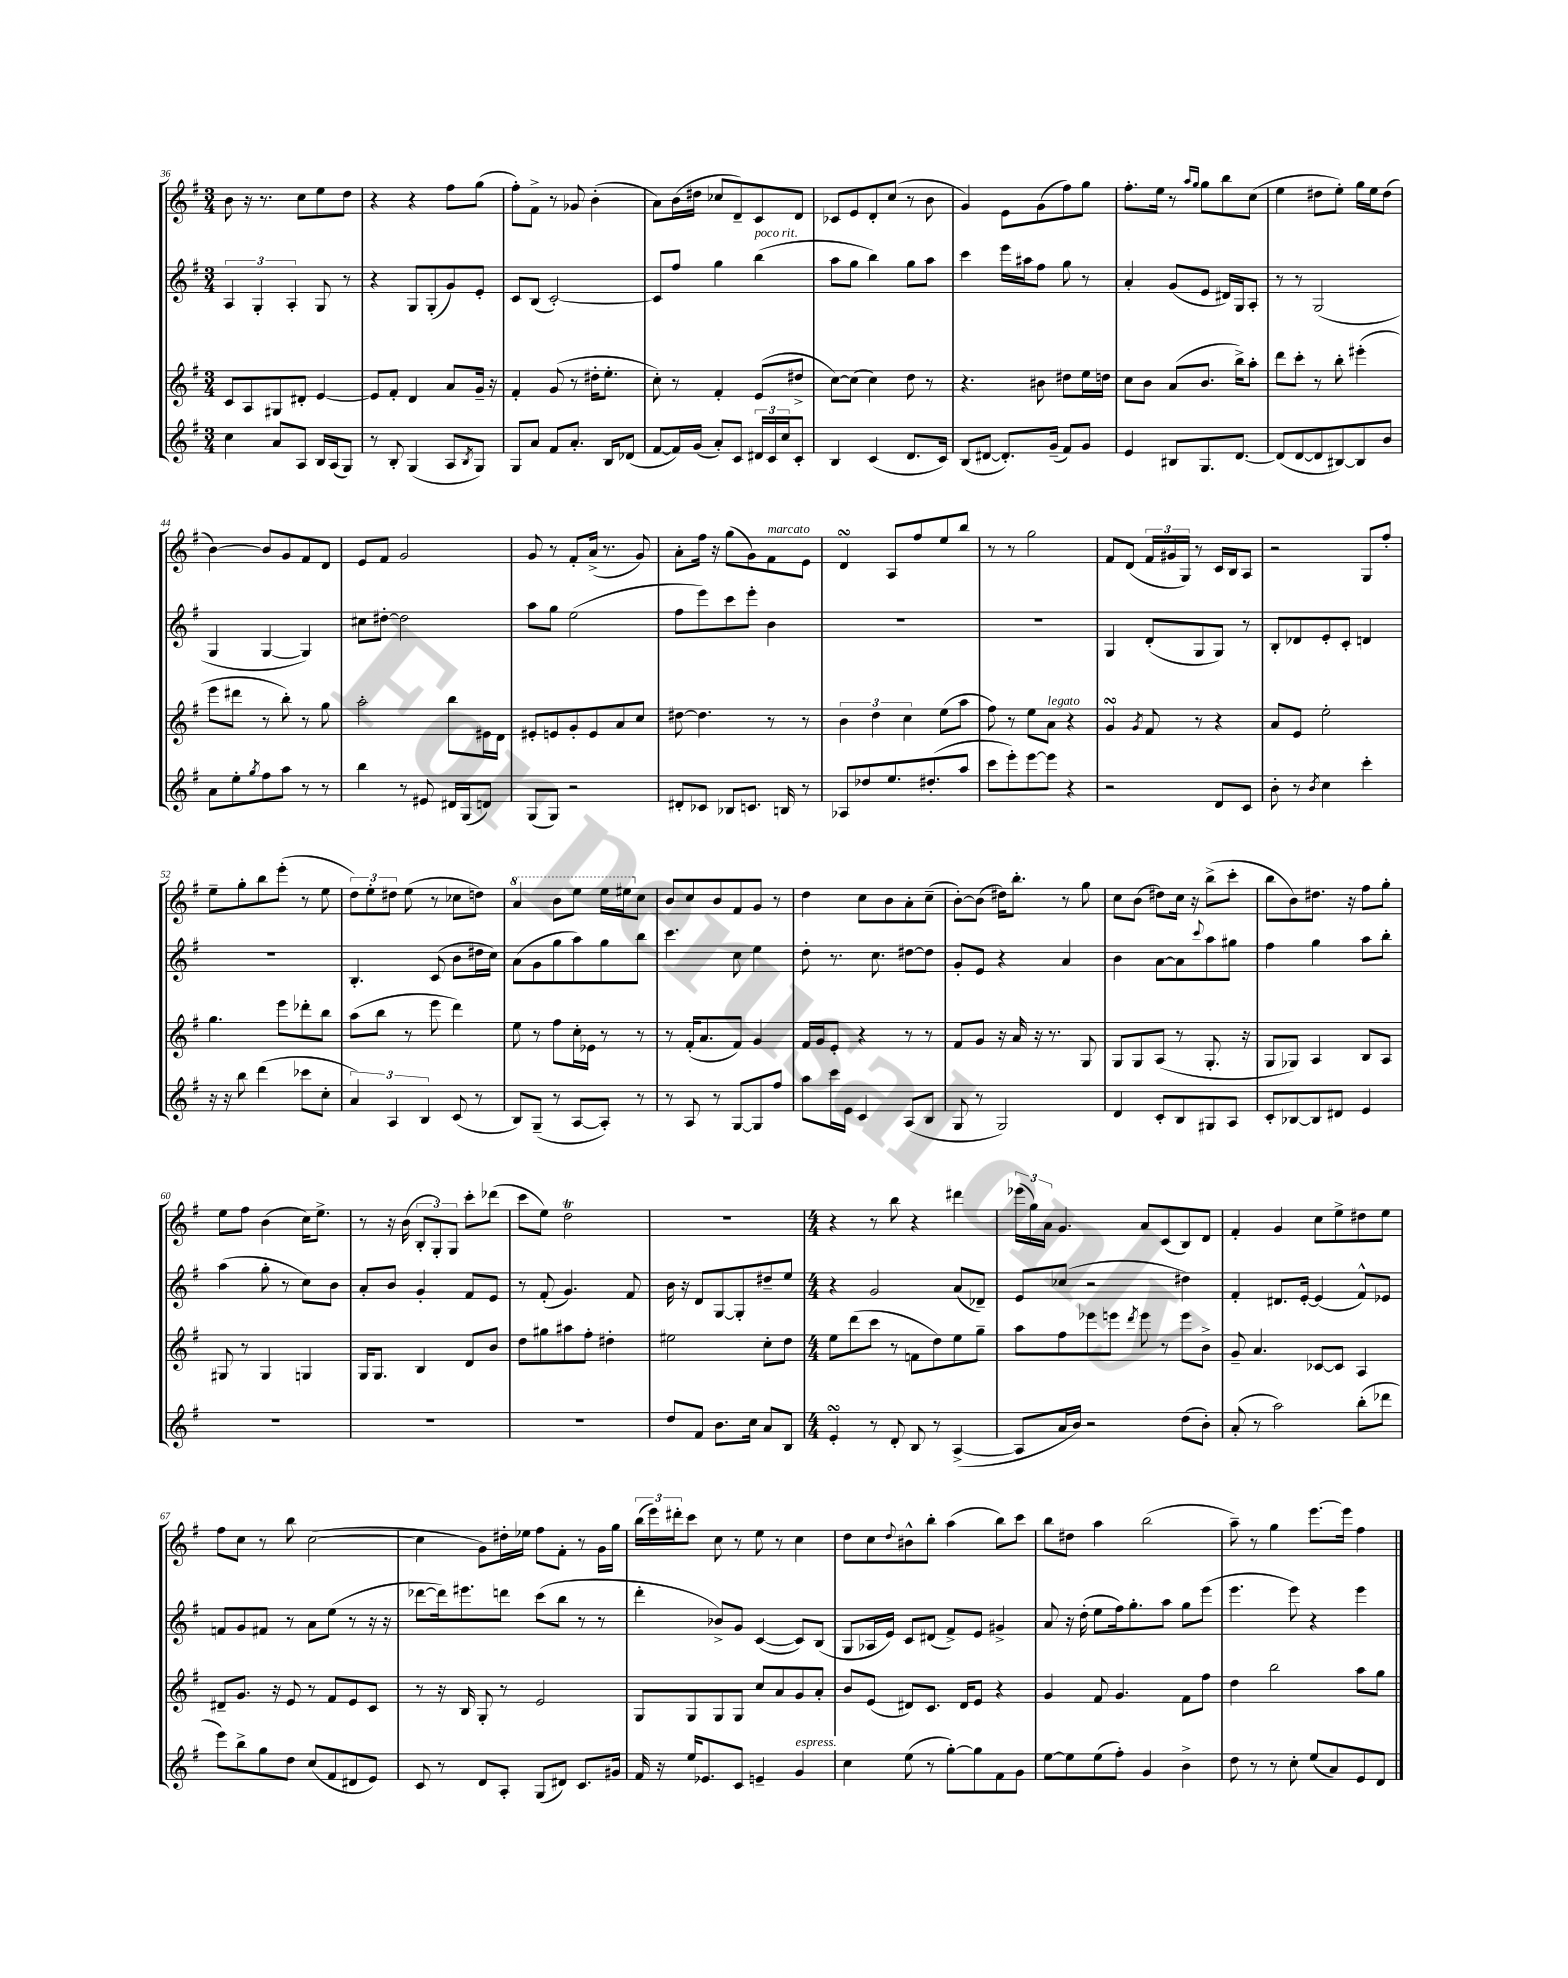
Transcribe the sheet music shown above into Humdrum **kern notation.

**kern	**kern	**kern	**kern
*staff4	*staff3	*staff2	*staff1
*clefG2	*clefG2	*clefG2	*clefG2
*k[f#]	*k[f#]	*k[f#]	*k[f#]
*M3/4	*M3/4	*M3/4	*M3/4
4cc	8c	6A	8b
.	8A	.	16r
.	.	6G'	.
.	.	.	8.r
8a	8G#	.	.
.	.	6A'	.
8A	8d#'	.	8cc
16B	[4e	8G	8ee
(16A	.	.	.
8G)	.	8r	8dd
=	=	=	=
8r	8e]	4r	4r
8B'	8f#'	.	.
(4G	4d	8G	4r
.	.	(8G'	.
8A	8a	8g)	8ff#
8qB	.	.	.
8G)	16g~	8e'	(8gg
.	16r	.	.
=	=	=	=
8G	4f#'	8c	8ff#')
8a	.	(8B	8f#^
8f#	(8g	[2c')	8r
8.a'	8r	.	8g-
.	16dd#'	.	(4b'
16B	8.ee'	.	.
(8d-	.	.	.
=	=	=	=
[8f#	8cc')	8c]	8a)
16f#])	8r	8ff#	(16b
(16g	.	.	16dd#
8a')	4f#'	4gg	8cc-
8c	.	.	8d~)
24d#	(8e	(4bb	8c
24c	.	.	.
24cc	.	.	.
8c'	8dd#^	.	8d
=	=	=	=
4B	[8cc)	8aa	8c-
.	(8cc]	8gg	8e
(4c	4cc)	4bb)	8d'
.	.	.	(8cc
8.d	8dd	8gg	8r
.	8r	8aa	8b
16c)	.	.	.
=	=	=	=
(8B	4.r	4ccc	4g)
[8d#	.	.	.
8.d#'])	.	16eee	8e
.	.	16aa#	.
.	8b#	8ff#	(8g
(16g~	.	.	.
8f#)	8dd#	8gg	8ff#)
8g	16ee	8r	8gg
.	16dd	.	.
=	=	=	=
4e	8cc	4a'	8.ff#'
.	8b	.	.
.	.	.	16ee
8B#	(8a	(8g	8r
.	.	.	16qqaa
.	.	.	16qqgg
8.G	8.b	8e	8gg
.	.	16d#)	8bb
[8.d	16bb^)	16G	.
.	8aa'	8A'	(8cc
=	=	=	=
(8d]	8ddd	8r	4ee
[8d	8ccc'	8r	.
8d]	8r	(2G	8dd#
[8B#)	8bb'	.	8ee')
8B#]	(4eee#'	.	16gg
.	.	.	16ee
8b	.	.	(8dd#
=	=	=	=
8a	8eee	4G	[4b)
8ee'	8ddd#	.	.
8qgg	.	.	.
8ff#	8r	[4G	8b]
8aa	8bb')	.	8g
8r	8r	4G])	8f#
8r	8gg	.	8d
=	=	=	=
4bb	2aa'	8cc#	8e
.	.	[8dd#'	8f#
8r	.	2dd#]	2g
8e#	.	.	.
16d#	8bb	.	.
(16G	.	.	.
8d)	16e#	.	.
.	16d	.	.
=	=	=	=
(8G	8e#'	8aa	8g
8G)	8e	8gg	8r
2r	8g'	(2ee	8f#'
.	8e	.	(16a^
.	.	.	8.r
.	8a	.	.
.	8cc	.	8g)
=	=	=	=
8d#'	[8dd#	8ff#	8a'
8c-	4.dd#]	8eee)	16ff#
.	.	.	16r
8B-	.	8ccc	(8gg
8.c	.	8eee'	8g)
.	8r	4b	8f#
16B	.	.	.
8r	8r	.	8e
=	=	=	=
8A-	6b	2.r	4d
8dd-	.	.	.
.	6dd	.	.
8.ee	.	.	8A
.	6cc	.	.
.	.	.	8ff#
(8.dd#'	.	.	.
.	(8ee	.	8ee
8aa	8aa	.	8bb
=	=	=	=
8ccc	8ff#)	2.r	8r
8eee')	8r	.	8r
[8eee	8ee	.	2gg
8eee]	8a	.	.
4r	4r	.	.
=	=	=	=
2r	4g	4G	8f#
.	.	.	(8d
.	8qg	.	.
.	8f#	(8d'	24f#
.	.	.	24g#
.	.	.	24G)
.	8r	8G	8r
8d	4r	8G)	16c
.	.	.	16B
8c	.	8r	8A
=	=	=	=
8b'	8a	8B'	2r
8r	8e	8d-	.
8qb	.	.	.
4cc	2ee'	8e'	.
.	.	8c'	.
4ccc'	.	4d	8G
.	.	.	8ff#'
=	=	=	=
16r	4.gg	2.r	8ee~
16r	.	.	.
8bb	.	.	8gg'
(4ddd	.	.	8bb
.	8eee	.	(8eee'
8ccc-	8ddd-'	.	8r
8cc'	8bb	.	8ee
=	=	=	=
6a)	(8aa	4.B'	12dd)
.	.	.	12ee'
.	8bb	.	.
6A	.	.	12dd#
.	8r	.	(8ee
6B	.	.	.
.	8eee	(8c	8r
(8c	4ddd)	8b	8cc-
8r	.	16dd#	8dd)
.	.	16cc)	.
=	=	=	=
8B)	8ee	(8a	4aa
(8G~	8r	8g	.
8r	8ff#	8gg	8bb
[8A	16cc'	8aa)	8eee
.	16e-	.	.
8A'])	8r	8gg	16eee
.	.	.	16eee#
8r	8r	8bb	8cc
=	=	=	=
8r	8r	4.ccc	8b
8A	(16f#'	.	8cc
.	8.a	.	.
8r	.	.	8b
[8G	8f#)	8cc	8f#
8G]	4g	4ee	8g
8ff#	.	.	8r
=	=	=	=
8aa	16f#	8dd'	4dd
.	16g	.	.
16ccc	8e'	8.r	.
16e	.	.	.
4c	4r	.	8cc
.	.	8.cc	.
.	.	.	8b
(8A	8r	[8dd#	8a'
8B	8r	8dd#]	(8cc~
=	=	=	=
8G	8f#	8g'	[8b')
8r	8g	8e	(8b]
2G)	16r	4r	16dd#)
.	16a	.	8.bb'
.	16r	.	.
.	8.r	.	.
.	.	4a	8r
.	8G	.	8gg
=	=	=	=
4d	8G	4b	8cc
.	8G	.	(8b
8c'	(8A	[8a	8dd#)
8B	8r	8a]	16cc
.	.	.	16r
.	.	8qqccc	.
8G#	8.G'	8aa	(8bb^
8A	.	8gg#	8ccc'
.	16r	.	.
=	=	=	=
8c'	8G	4ff#	8bb
[8B-	8G-)	.	8b)
8B-]	4A	4gg	8.dd#
8d#	.	.	.
.	.	.	16r
4e	8B	8aa	8ff#
.	8A	8bb'	8gg'
=	=	=	=
2.r	8G#	(4aa	8ee
.	8r	.	8ff#
.	4G#	8gg'	(4b
.	.	8r	.
.	4G	8cc)	16cc)
.	.	.	8.ee^
.	.	8b	.
=	=	=	=
2.r	16G	8a'	8r
.	8.G	.	.
.	.	8b	16r
.	.	.	(16b
.	4B	4g'	12B'
.	.	.	12G')
.	.	.	12G
.	8d	8f#	8ccc'
.	8b	8e	(8ddd-
=	=	=	=
2.r	8dd	8r	8ccc
.	8gg#	(8f#'	8ee)
.	8aa#	4.g)	2dd
.	8ff#'	.	.
.	4dd#'	.	.
.	.	8f#	.
=	=	=	=
8dd	2ee#	16b	2.r
.	.	16r	.
8f#	.	8d	.
8.b	.	[8G	.
.	.	8G']	.
16cc	.	.	.
8a	8cc'	8dd#~	.
8B	8dd	8ee	.
=	=	=	=
*M4/4	*M4/4	*M4/4	*M4/4
4e'	8ee	4r	4r
.	(8ddd	.	.
8r	8ccc	2g	8r
8d'	8r	.	8bb
8B	8f	.	4r
8r	8dd)	.	.
([4A^	8ee	(8a	4ddd#
.	8gg~	8d-~)	.
=	=	=	=
8A]	8aa	8e	(24eee-
.	.	.	24gg)
.	.	.	24a
16a	8ff#	(8cc-	4.g
16b)	.	.	.
2r	8eee-	2r	.
.	8eee	.	.
.	8qddd	.	.
.	8eee	.	8a
.	8r	.	(8c
(8dd	8eee	4dd#)	8B)
8b')	8b^	.	8d
=	=	=	=
(8a'	8g~	4f#'	4f#'
8r	4.a	.	.
2aa)	.	8.d#	4g
.	.	[16e'	.
.	[8c-	(4e]	8cc
.	8c-]	.	8ee^
(8bb'	4A	8f#^^)	8dd#
8ddd-	.	8e-	8ee
=	=	=	=
8eee)	8d#~	8f	8ff#
8bb^	8.g	8g	8cc
8gg	.	8f#	8r
.	16r	.	.
8dd	8e	8r	8bb
(8cc	8r	8a	([2cc
8f#	8f#	(8ee	.
8d#	8e	8r	.
8e)	8c	16r	.
.	.	16r	.
=	=	=	=
8c	8r	[8ddd-	4cc]
8r	16r	16ddd-])	.
.	16B	8.eee#	.
8d	8G'	.	8g)
8A'	8r	8ddd	16dd#'
.	.	.	16ee-
(8G	2e	(8ccc	8ff#
8d#)	.	8bb	8f#'
8.c	.	8r	8r
.	.	8r	16g
16g#	.	.	16gg
=	=	=	=
16f#	8G	4ddd'	(24bb
.	.	.	24eee)
16r	.	.	.
.	.	.	24ddd#'
16ee	8G	.	8ccc
8.e-	.	.	.
.	8G	8b-^)	8cc
8c	8G	8g	8r
4e~	8cc	([4c	8ee
.	8a	.	8r
4g	8g	8c])	4cc
.	8a'	(8B	.
=	=	=	=
4cc	8b	8G	8dd
.	(8e	16A-	8cc
.	.	16e)	.
.	.	.	8qqdd
(8ee	8d#)	8c	8b#^^
8r	8.c	(8d#	8bb'
[8gg')	.	8f#^)	(4aa
.	16d#	.	.
8gg]	8e	8e	.
8f#	4r	4g#^	8bb)
8g	.	.	8ccc
=	=	=	=
[8ee	4g	8a	8bb
8ee]	.	16r	8dd#
.	.	(16dd'	.
(8ee	8f#	8ee	4aa
8ff#')	4.g	16ff#)	.
.	.	8.gg'	.
4g	.	.	(2bb
.	.	8aa	.
4b^	8f#	8gg	.
.	8ff#	(8eee	.
=	=	=	=
8dd	4dd	4.eee	8aa~)
8r	.	.	8r
8r	2bb	.	4gg
8cc'	.	8eee)	.
(8ee	.	4r	[8.eee
8a)	.	.	.
.	.	.	16eee]
8e	8aa	4eee	4ff#
8d	8gg	.	.
==	==	==	==
*-	*-	*-	*-
